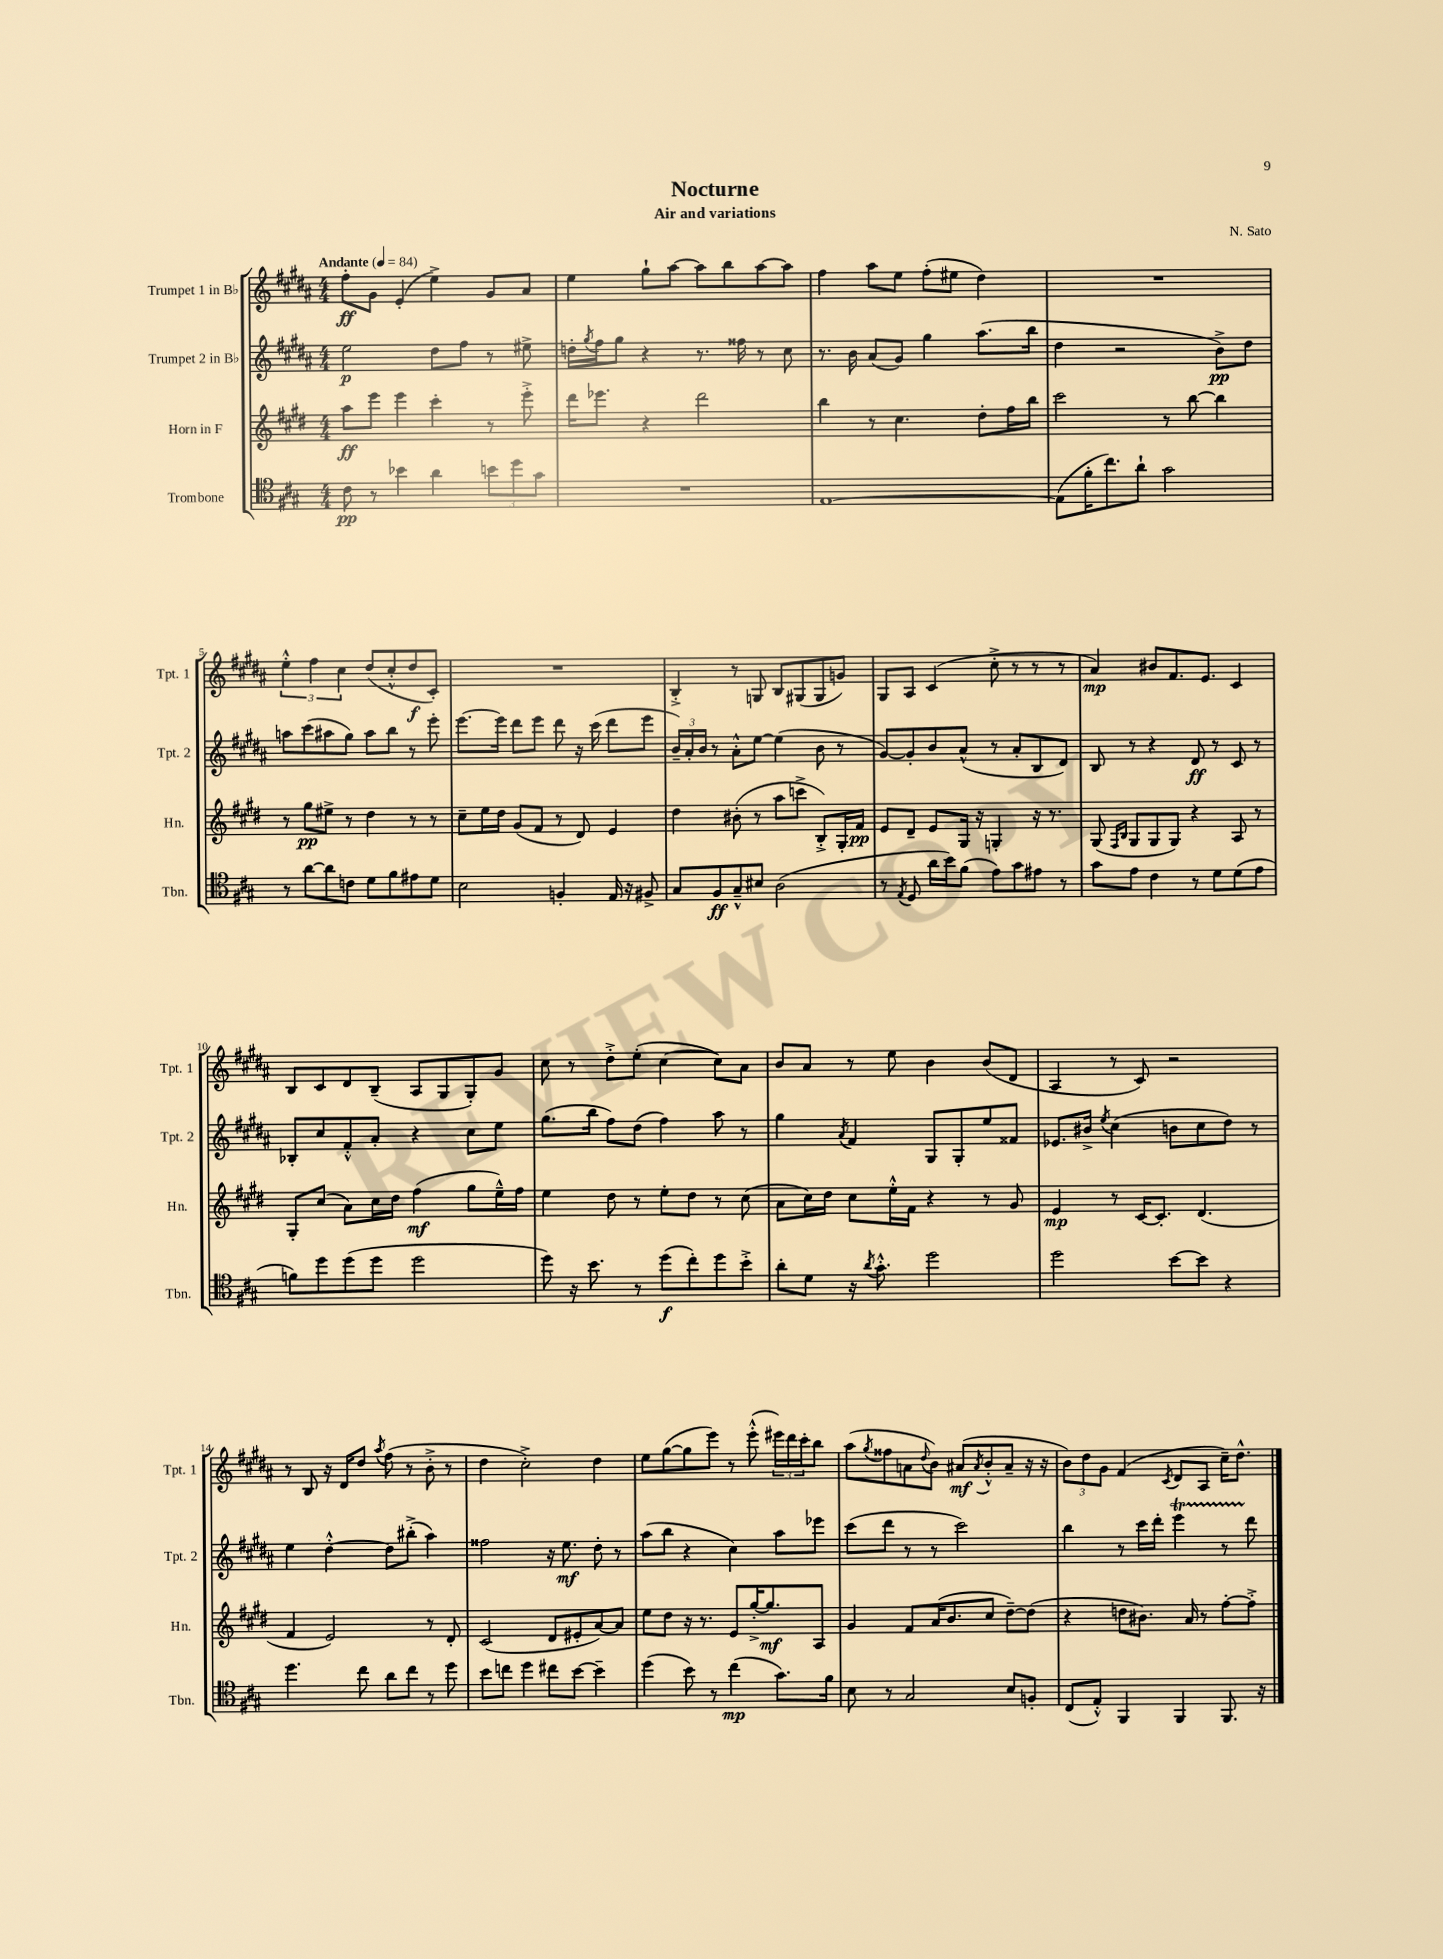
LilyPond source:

\header { title = "Nocturne" composer = "N. Sato" subtitle = "Air and variations" }
<<
\new StaffGroup <<
\new Staff = "s0" \with { instrumentName = "Trumpet 1 in Bb" shortInstrumentName = "Tpt. 1" } {
    \clef treble \key b \major \numericTimeSignature \time 4/4 \tempo "Andante" 4 = 84
    fis''8-.\ff gis'8 e'4-.( e''4->) gis'8 ais'8 |
    e''4 gis''8-! ais''8~ ais''8 b''8 ais''8~ ais''8 |
    fis''4 ais''8 e''8 fis''8-.( eis''8 dis''4) |
    R1 |
    \tuplet 3/2 { e''4-.-^ fis''4 cis''4 } dis''8( cis''8-.-^ dis''8\f cis'8-.) |
    R1 |
    b4-.-> r8 g8 b8 gis8( gis8 g'8) |
    gis8 ais8 cis'4( cis''8-.-> r8 r8 r8 |
    ais'4\mp) bis'8 fis'8. e'8. cis'4 |
    b8 cis'8 dis'8 b8--( ais8 gis8 gis8-.) gis'8 |
    cis''8 r8 dis''8-.-> e''8-.( cis''4~ cis''8) ais'8 |
    b'8 ais'8 r8 e''8 b'4 b'8( dis'8 |
    ais4 r8 cis'8) r2 |
    r8 b8 r16 dis'16 dis''8 \acciaccatura { ais''8 } fis''8( r8 b'8-.-> r8 |
    dis''4 cis''2-.->) dis''4 |
    e''8 gis''8~( gis''8 e'''8) r8 e'''8-.-^( \tuplet 3/2 { eis'''16) dis'''16 cis'''16-. } b''8 |
    ais''8( \acciaccatura { gis''8 } fisis''8 a'8 \appoggiatura { dis''8 } b'8) ais'8\mf( \acciaccatura { ais'8 } b'8-.-^ ais'8-- r16 r16 |
    \tuplet 3/2 { b'8) dis''8 gis'8 } fis'4( \acciaccatura { cis'8 } dis'8 ais8 cis''16--) dis''8.-^ \bar "|." |
}
\new Staff = "s1" \with { instrumentName = "Trumpet 2 in Bb" shortInstrumentName = "Tpt. 2" } {
    \clef treble \key b \major \numericTimeSignature \time 4/4
    e''2\p dis''8 fis''8 r8 eis''8-> |
    d''16-. \acciaccatura { gis''8 } fis''16 gis''8 r4 r8. fisis''16 r8 cis''8 |
    r8. b'16 ais'8( gis'8) gis''4 ais''8.( b''16 |
    dis''4 r2 b'8->\pp) dis''8 |
    a''8 cis'''8( ais''8 gis''8) ais''8 b''8 r8 e'''8-. |
    e'''8.~ e'''16 dis'''8 e'''8 dis'''8 r16 cis'''16( dis'''8 e'''8 |
    \tuplet 3/2 { b'16--) ais'16-. b'16 } r8 ais'8-.-^ e''8~ e''4( b'8 r8 |
    gis'8~) gis'8-. b'8 ais'8-^( r8 ais'8-. b8 dis'8) |
    b8 r8 r4 dis'8\ff r8 cis'8 r8 |
    bes8-. cis''8 fis'8-.-^ ais'8-. r4 cis''8 e''8 |
    gis''8.( b''16 fis''8) dis''8( fis''4) ais''8 r8 |
    gis''4 \acciaccatura { ais'8 } fis'4 gis8 gis8-. e''8 fisis'8 |
    ees'8. bis'16-> \acciaccatura { e''8 } cis''4( b'8 cis''8 dis''8) r8 |
    e''4 dis''4~-.-^ dis''8 bis''8-.->( ais''4) |
    fisis''2 r16 e''8.\mf dis''8-. r8 |
    ais''8( b''8 r4 cis''4) ais''8 ees'''8 |
    cis'''8( dis'''8 r8 r8 cis'''2) |
    b''4 r8 cis'''16 dis'''16-. e'''4\startTrillSpan r8 dis'''8\stopTrillSpan \bar "|." |
}
\new Staff = "s2" \with { instrumentName = "Horn in F" shortInstrumentName = "Hn." } {
    \clef treble \key e \major \numericTimeSignature \time 4/4
    a''8\ff e'''8 e'''4 cis'''4-. r8 e'''8-.-> |
    dis'''16 ees'''8. r4 dis'''2 |
    b''4 r8 cis''4. dis''8-. fis''16 b''16 |
    cis'''2 r8 b''8~ b''4 |
    r8 gis''8\pp eis''8-> r8 dis''4 r8 r8 |
    cis''8-- e''16 dis''16 gis'8( fis'8 r8 dis'8) e'4 |
    dis''4 bis'8-.( r8 a''8 c'''8-> b8-.->) gis16-. fis'16\pp |
    e'8 dis'8-- e'8 gis16 r16 g4-. r16 r8. |
    gis8( \grace { fis16 b16 } gis8 gis8 gis8) r4 a8 r8 |
    gis8-. cis''8( a'8) cis''16 dis''16 fis''4\mf( gis''8 e''16---^) fis''16 |
    e''4 dis''8 r8 e''8-. dis''8 r8 cis''8( |
    a'8 cis''16) dis''16 cis''8 e''16-.-^ fis'16 r4 r8 gis'8 |
    e'4\mp r8 cis'16~ cis'8.-. dis'4.( |
    fis'4 e'2) r8 dis'8-. |
    cis'2( dis'8 eis'8-. a'8~) a'8 |
    e''8 dis''8 r16 r8. e'8 gis''16~-.-> gis''8.\mf a8 |
    gis'4 fis'8 a'16( b'8. cis''8 dis''8~--) dis''8( |
    r4 d''8 bis'8.) a'16 r8 fis''8~-. fis''8-.-> \bar "|." |
}
\new Staff = "s3" \with { instrumentName = "Trombone" shortInstrumentName = "Tbn." } {
    \clef tenor \key a \major \numericTimeSignature \time 4/4
    cis'8\pp r8 bes'4 a'4 \tuplet 3/2 { b'8 d''8 gis'8 } |
    R1 |
    e1~ |
    e8( fis'16-. cis''8.) a'8-! gis'2 |
    r8 a'8~ a'8 c'8 d'8 fis'8 eis'8 d'8 |
    b2 f4-. e16 r16 fis8-> |
    gis8 fis8\ff gis8---^ bis8 a2( |
    r8 \acciaccatura { e8 } d8 a'16 b'16) fis'8( e'8) gis'8 eis'8 r8 |
    gis'8 e'8 cis'4 r8 d'8 d'8( e'8 |
    f'8) d''8 d''8( d''8 d''2 |
    d''8) r16 b'8. r8 d''8\f( cis''8-.) d''8 b'8-.-> |
    a'8-. d'8 r16 \acciaccatura { a'8 } gis'8.-.-^ d''2 |
    d''2 b'8~ b'8 r4 |
    d''4. cis''8 a'8 cis''8 r8 d''8 |
    b'8 c''8 d''4 cis''8 b'8~ b'4-- |
    d''4( b'8) r8 cis''4\mp( gis'8.) fis'16 |
    b8 r8 gis2 b8 f8-. |
    cis8( e8-.-^) fis,4 fis,4 fis,8. r16 \bar "|." |
}
>>
>>
